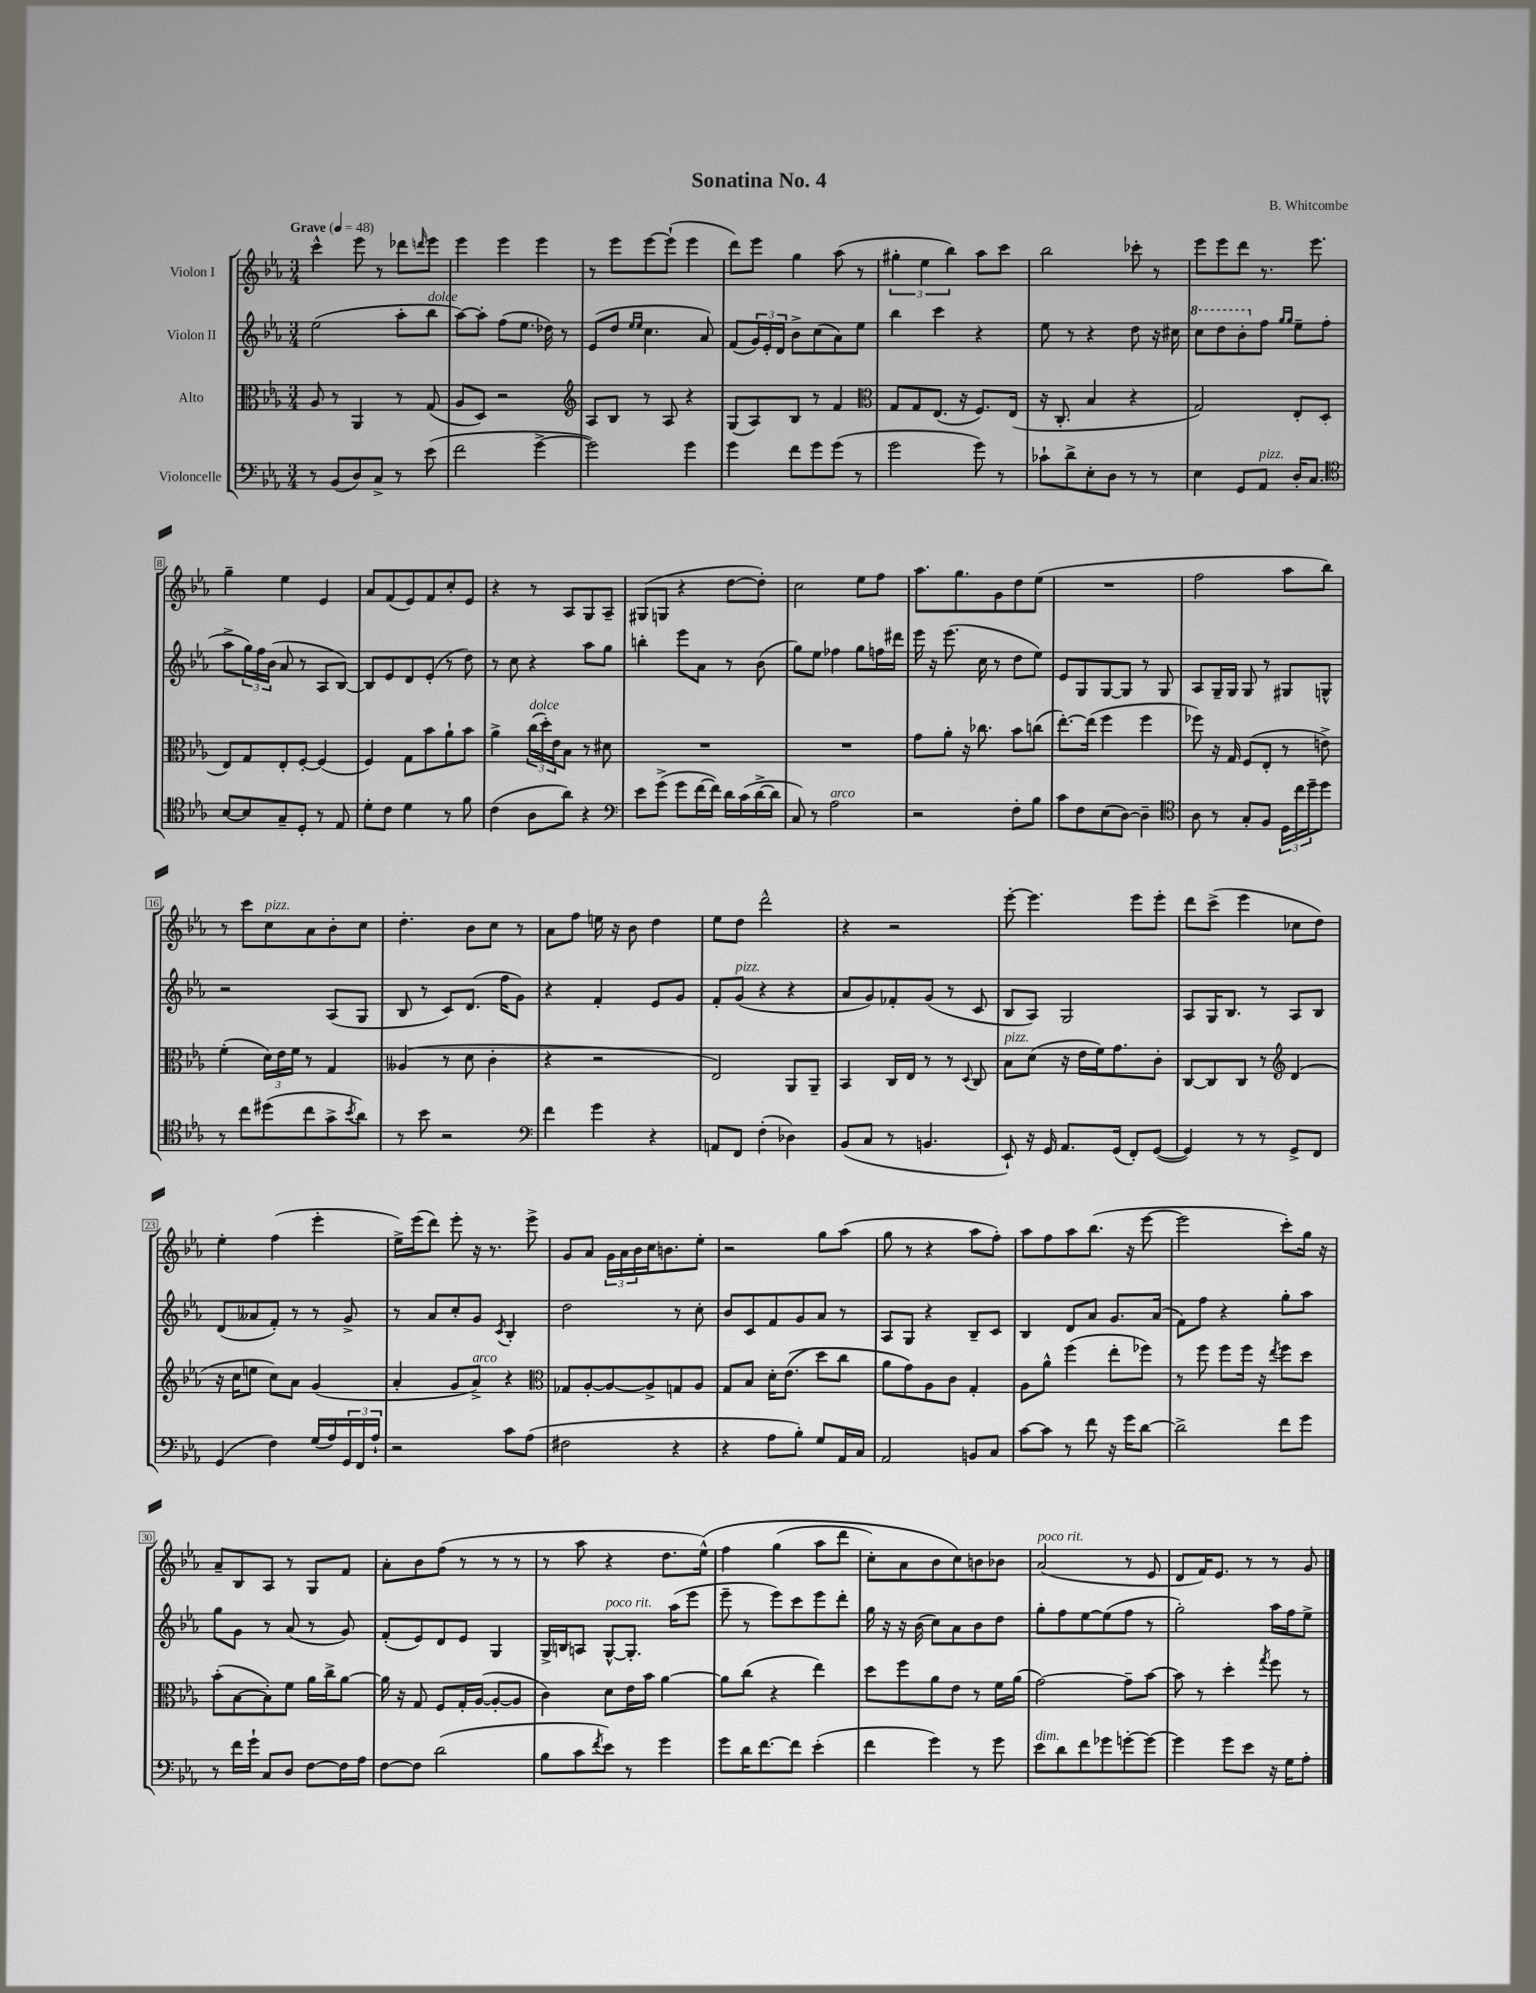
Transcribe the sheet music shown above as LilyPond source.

\header { title = "Sonatina No. 4" composer = "B. Whitcombe" }
<<
\new StaffGroup <<
\new Staff = "s0" \with { instrumentName = "Violon I" } {
    \clef treble \key ees \major \numericTimeSignature \time 3/4 \tempo "Grave" 4 = 48
    c'''4-^ ees'''8 r8 des'''8 \grace { d'''16 } ees'''8 |
    ees'''4 ees'''4 ees'''4 |
    r8 ees'''8 ees'''8~ ees'''8-!( ees'''4 |
    d'''8) ees'''8 g''4 aes''8( r8 |
    \tuplet 3/2 { gis''4-. ees''4 bes''4) } aes''8 c'''8 |
    bes''2 ces'''8-. r8 |
    ees'''8 ees'''8 d'''8 r8. ees'''8. |
    g''4-- ees''4 ees'4 |
    aes'8 f'8( ees'8) f'8 c''8-. ees'8 |
    r4 r8 aes8 g8 aes8-- |
    gis8( g8 r4 d''8~ d''8-.) |
    c''2 ees''8 f''8 |
    aes''8. g''8. g'8 d''8 ees''8( |
    R2. |
    f''2 aes''8 bes''8) |
    r8 c'''8 c''8^\markup { \italic "pizz." } aes'8 bes'8-. c''8 |
    d''4.-. bes'8 c''8 r8 |
    aes'8 f''8 e''16 r16 bes'8 d''4 |
    ees''8 d''8 d'''2-^ |
    r4 r2 |
    ees'''8~-. ees'''4. ees'''8 ees'''8-. |
    d'''8 c'''8->( ees'''4 ces''8 d''8) |
    ees''4-. f''4( ees'''4-. |
    ees''16->) ees'''16( d'''8) ees'''8-. r16 r8. ees'''8-> |
    g'8 aes'8 \tuplet 3/2 { g'16 aes'16 bes'16 } c''16 b'8. ees''8-. |
    r2 g''8 aes''8( |
    g''8 r8 r4 aes''8 f''8-.) |
    aes''8 f''8 aes''8 bes''8.( r16 ees'''8~ |
    ees'''2 c'''8-.) g''16 r16 |
    aes'8-- bes8 aes8 r8 g8 f'8 |
    aes'8-. bes'8 f''8( r8 r8 r8 |
    r8 aes''8 r4 d''8. ees''16-^)\( |
    f''4 g''4( aes''8 d'''8 |
    c''8-.) aes'8 bes'8 c''8\) b'8 bes'8 |
    aes'2^\markup { \italic "poco rit." }( r8 ees'8 |
    d'8 f'16) ees'8. r8 r8 g'8 \bar "|." |
}
\new Staff = "s1" \with { instrumentName = "Violon II" } {
    \clef treble \key ees \major \numericTimeSignature \time 3/4
    ees''2( aes''8-. bes''8^\markup { \italic "dolce" } |
    aes''8~) aes''8-. f''8( ees''8. des''16) r8 |
    ees'8( d''8 \grace { ees''16 ees''16 } c''4. aes'8) |
    f'8( \tuplet 3/2 { g'16) ees'16-. d'16 } bes'8-> c''8( aes'8) ees''8 |
    bes''4 c'''4 r4 |
    ees''8 r8 r4 d''8 r16 cis''16 |
    \ottava #1 c'''8 d'''8 bes''8-. \ottava #0 f''8 \grace { g''16 g''16 } ees''8-- f''8( |
    aes''8-> \tuplet 3/2 { g''16) f''16 bes'16( } aes'8 r8 aes8 bes8~) |
    bes8 ees'8 d'8 ees'8-.( r8 d''8) |
    r8 c''8 r4 aes''8 g''8 |
    b''4-. ees'''8 aes'8 r8 bes'8( |
    g''8) ees''8 fes''4 g''8 f''16 dis'''16 |
    ees'''16 r16 ees'''8.( c''16 r8 d''8 ees''8) |
    ees'8 g8 g8~ g8 r8 g8 |
    aes8 g16-- g16 g8 r8 gis8 g8-^ |
    r2 aes8( g8 |
    bes8 r8 c'8) d'8.( f''16 g'8) |
    r4 f'4-. ees'8 g'8 |
    f'8-. g'8^\markup { \italic "pizz." }( r4 r4 |
    aes'8 g'8) fes'8-. g'8( r8 c'8 |
    bes8 aes8) g2 |
    aes8 g16 bes8. r8 aes8 bes8 |
    d'8( aeses'8 f'8-.) r8 r8 g'8-> |
    r8 aes'8 c''8-. g'8 \acciaccatura { c'8 } bes4-. |
    d''2 r8 c''8-. |
    bes'8 c'8 f'8 g'8 aes'8 r8 |
    aes8 g8 r4 bes8-- c'8 |
    bes4 d'8 aes'8 g'8. aes'16( |
    f'8) f''8 r4 g''8-. aes''8 |
    g''8 g'8 r8 aes'8( r8 g'8) |
    f'8-.( ees'8) d'8 ees'8 g4 |
    g16-> b16 a8 g8~-^^\markup { \italic "poco rit." } g8.-. aes''16( ees'''8 |
    ees'''8-- r8 ees'''8) c'''8 ees'''8 d'''8-. |
    g''16 r16 r16 bes'16( c''8) aes'8 bes'8 d''8 |
    g''8-. f''8 ees''8~ ees''8( f''8 r8 |
    g''2-.) aes''16 f''16 ees''8-> \bar "|." |
}
\new Staff = "s2" \with { instrumentName = "Alto" } {
    \clef alto \key ees \major \numericTimeSignature \time 3/4
    aes8 r8 aes,4 r8 g8( |
    aes8 d8) r2 |
    \clef treble aes8 bes8 r8 aes8 r4 |
    g8( aes8) bes8 r8 f'4 |
    \clef alto g8 g8 ees8.( r16 f8.) ees16( |
    r16 c8.-. bes4 r4 |
    g2) ees8-. d8( |
    ees8) g8 ees8-. f8~-. f4( |
    f4) g8 bes'8 aes'8-! bes'8 |
    aes'4-> \tuplet 3/2 { c''16^\markup { \italic "dolce" }( d''16-.) ees'16 } bes8 r8 dis'8 |
    R2. |
    R2. |
    g'8 aes'8-. r16 ces''8. bes'8 c''8( |
    ees''8.~-.) ees''16( f''4 f''4 |
    fes''8) r16 g16 f8( ees8-. r8 e'8->) |
    f'4-.( \tuplet 3/2 { d'16) ees'16 f'16 } r8 g4 |
    aeses4( r8 d'8 c'4-. |
    r4 r2 |
    ees2) aes,8 aes,8-- |
    bes,4 c16 ees16 r8 r8 \appoggiatura { d8 } c8 |
    bes8^\markup { \italic "pizz." } d'8( r16 ees'16 f'16) g'8. c'8-. |
    c8~ c8 c8 r8 \clef treble d'4( |
    r16 c''16 e''8 c''8) aes'8 g'4( |
    aes'4-. g'8 aes'8->^\markup { \italic "arco" }) r4 |
    \clef alto ges8 aes8~-. aes8~ aes8-> g8 aes8 |
    g8 bes8 d'16-. ees'8.(\( d''8) c''8 |
    aes'8 g'8\) aes8 c'8 g4-. |
    aes8 aes'8-^ f''4( ees''8-. fes''8) |
    r8 f''8 f''8 f''16 r16 \acciaccatura { ees''8 } f''8 d''8 |
    bes'8-.( bes8~ bes8-.) f'8 aes'16 c''16-> aes'8~ |
    aes'16 r16 g8 f8 g16-. aes16~( aes8~-. aes8 |
    c'4) d'8 ees'16 bes'16 aes'4~ |
    aes'8 c''8( r4 ees''4) |
    d''8 f''8 aes'8 ees'8 r8 f'16 aes'16( |
    g'2~) g'8-- bes'8~ |
    bes'8 r8 d''4-. \acciaccatura { g''8 } f''8 r8 \bar "|." |
}
\new Staff = "s3" \with { instrumentName = "Violoncelle" } {
    \clef bass \key ees \major \numericTimeSignature \time 3/4
    r8 bes,8( d8) c8-> r8 ees'8( |
    f'2 g'4~-> |
    g'2) g'4 |
    g'4 f'8 g'8 g'8( r8 |
    g'2 g'8) r8 |
    ces'8-! d'8-> ees8-. d8 r8 r8 |
    ees4 g,8 aes,8^\markup { \italic "pizz." } d16-. c8. |
    \clef tenor bes8~ bes8 g8-- d8-. r8 ees8 |
    d'8-. c'8 d'4 r8 f'8 |
    c'4( aes8 aes'8) r4 |
    \clef bass ees'8 g'8->( g'8 f'16~ f'16) d'16 c'16( d'16~-> d'16 |
    c8) r8 aes2^\markup { \italic "arco" } |
    r2 f8-. bes8 |
    c'8 f8 ees8( d8~) d4-- |
    \clef tenor aes8 r8 g8-. f8 \tuplet 3/2 { d16 c''16 d''16-- } d''8 |
    r8 c''8 dis''8( c''8 g'8-> \acciaccatura { bes'8 } aes'8) |
    r8 bes'8 r2 |
    \clef bass f'4 g'4 r4 |
    a,8 f,8 f4-.( des4) |
    bes,8( c8 r8 b,4. |
    ees,8-!) r16 g,16 aes,8. g,16( f,8-.) g,8~( |
    g,4) r8 r8 g,8-> f,8 |
    g,4( f4) g16( aes16) \tuplet 3/2 { g,16 f,16 aes16-! } |
    r2 c'8 aes8( |
    fis2 r4 |
    r4 aes8 bes8-.) g8 aes,16 c16 |
    aes,2 b,8 c8 |
    c'8~ c'8 r8 f'8 r16 g'16 d'8~ |
    d'2-> f'8 g'8 |
    r8 f'16 g'16-! c8 d8 f8~ f16 aes16 |
    f8~ f8 d'2( |
    bes8 c'8 \acciaccatura { f'8 } ees'8) r8 g'4 |
    g'8 d'16 f'8.~ f'8 ees'4-.( |
    f'4 g'4) r8 g'8 |
    ees'8^\markup { \italic "dim." } d'8 f'8 ges'8 g'8~-. g'8~ |
    g'4 g'8 ees'8 r16 g16 aes8-. \bar "|." |
}
>>
>>
\layout { \context { \Score \override BarNumber.stencil = #(make-stencil-boxer 0.1 0.3 ly:text-interface::print) } }
